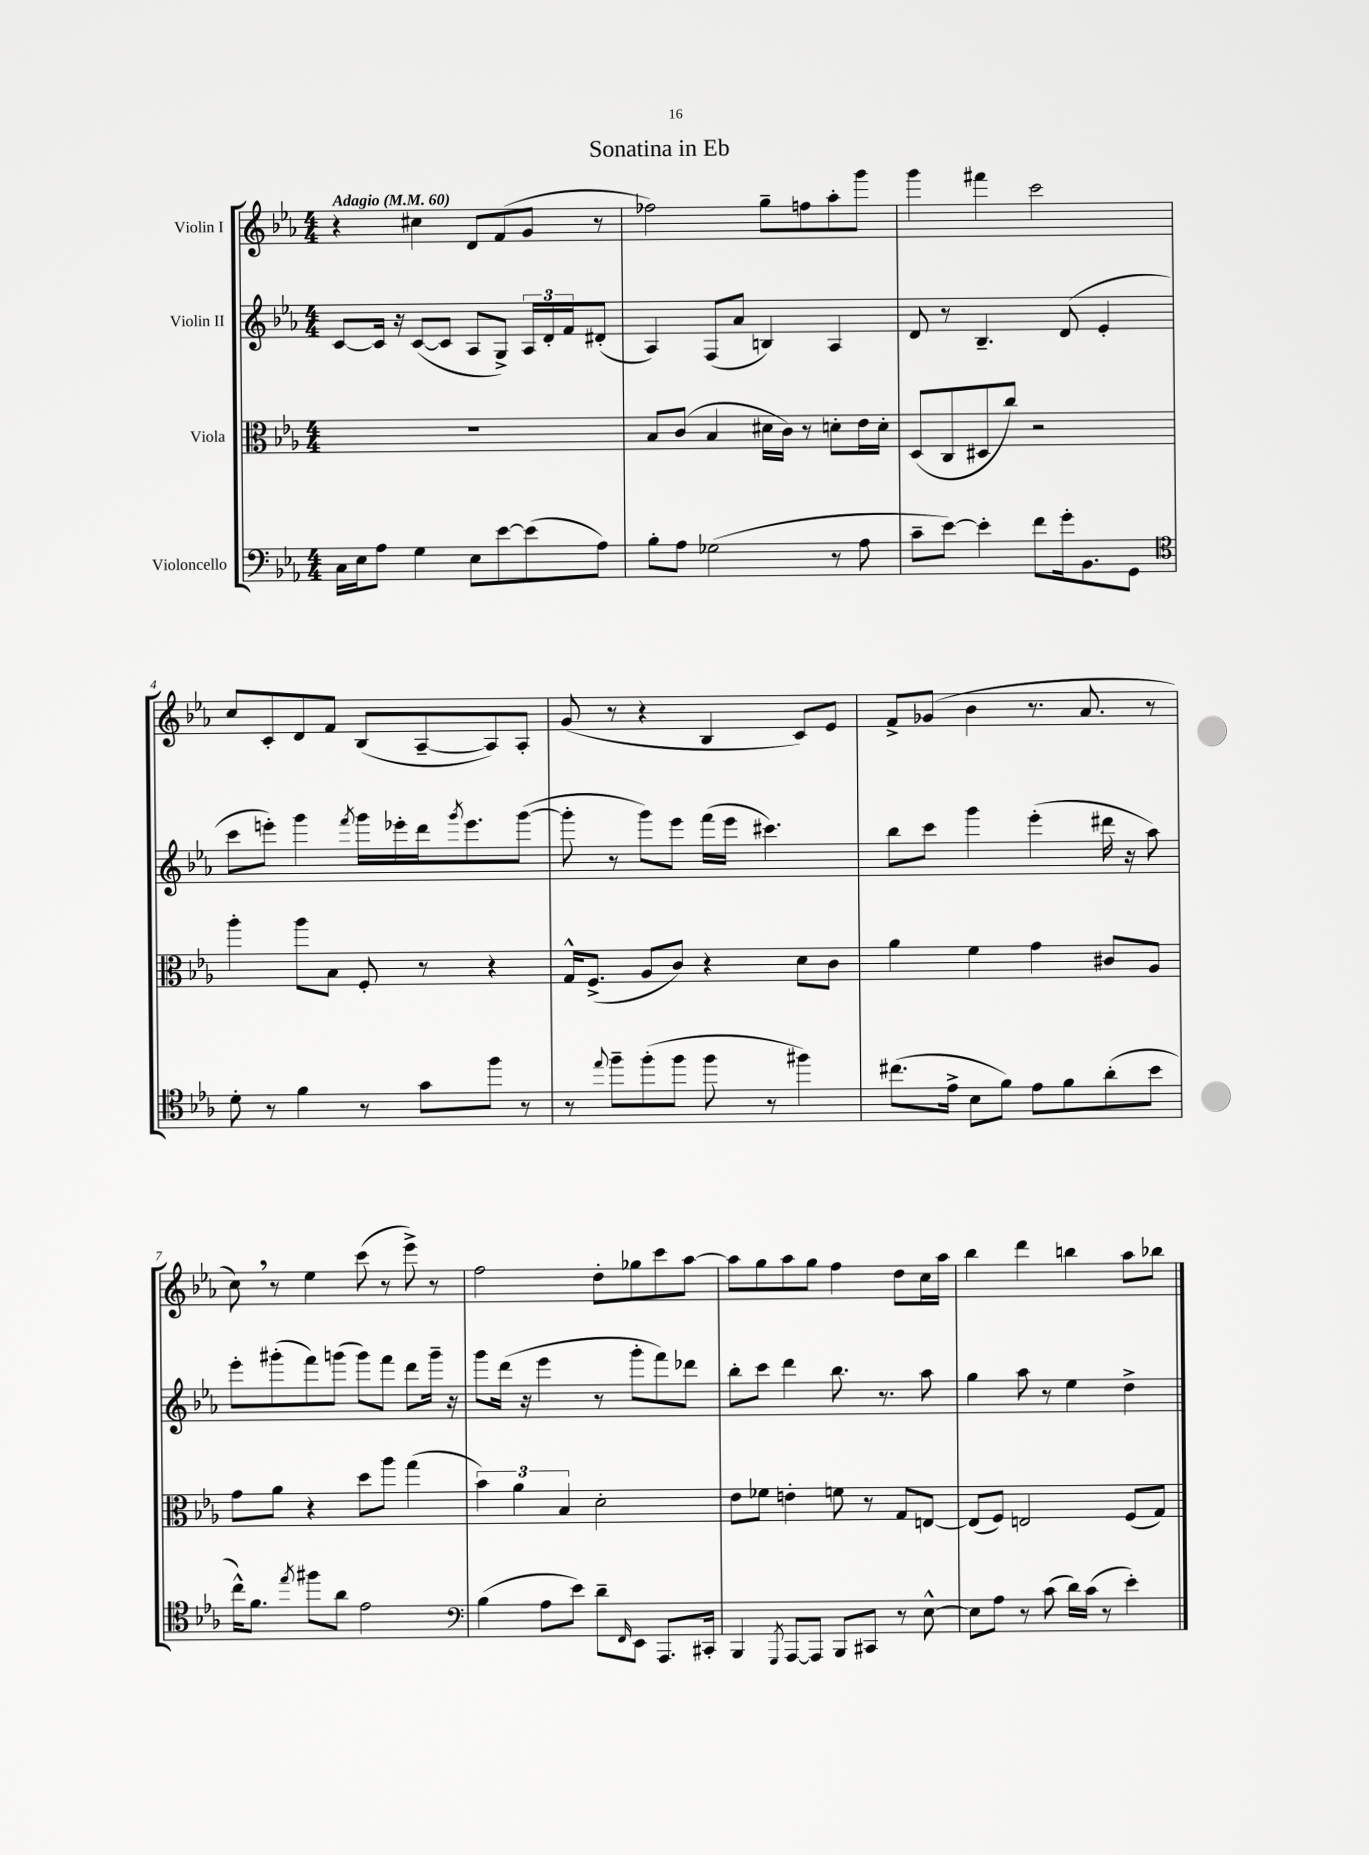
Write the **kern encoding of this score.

**kern	**kern	**kern	**kern
*part4	*part3	*part2	*part1
*staff4	*staff3	*staff2	*staff1
*I"Violoncello	*I"Viola	*I"Violin II	*I"Violin I
*clefF4	*clefC3	*clefG2	*clefG2
*k[b-e-a-]	*k[b-e-a-]	*k[b-e-a-]	*k[b-e-a-]
*M4/4	*M4/4	*M4/4	*M4/4
*MM60	*MM60	*MM60	*MM60
=1	=1	=1	=1
!	!	!	!LO:TX:a:B:t=Adagio
16C\LL	1r	[8c/L	4r
16E-\J	.	.	.
8A-\J	.	16c/Jk]	.
.	.	16r	.
4G\	.	([8c/L	4cc#X\
.	.	8c/J]	.
8E-\L	.	8A-/L	8d/L
[8e-\	.	8G^/J)	(8f/
(8e-\]	.	24A-/LL	8g/J
.	.	24d'/	.
.	.	24f/J	.
8A-\J)	.	(8d#X'/J	8r
=2	=2	=2	=2
8B-'\L	8B-/L	4A-/)	2ff-X\)
8A-\J	(8c/J	.	.
(2G-X\	4B-/	(8F/L	.
.	.	8a-/J	.
.	16d#X\LL	4Bn/)	8gg~\L
.	16c\JJ)	.	.
.	8r	.	8ffn\
8r	8dn'\L	4A-/	8aa-'\
8A-\	16e-\L	.	8ggg\J
.	16d'\JJ	.	.
=3	=3	=3	=3
8c~\L	(8D/L	8d/	4ggg\
[8e-\J)	8C/	8r	.
4e-'\]	8D#X/	4.B-~/	4fff#X\
.	8cc/J)	.	.
8f\L	2r	.	2ccc\
16g'\k	.	(8d/	.
8.BB-\	.	.	.
.	.	4e-'/	.
8GG\J	.	.	.
!!LO:LB:g=z
=4	=4	=4	=4
*clefC4	*	*	*
8d'\	4aa-'\	8ccc\L	8cc/L
8r	.	8eeen'\J)	8c'/
4f\	8aa-\L	4ggg\	8d/
.	8B-\J	.	8f/J
.	.	8qfff/	.
8r	8F'/	16ggg\LL	(8B-/L
.	.	16eee-X'\	.
8g\L	8r	16ddd\J	[8A-~/
.	.	8qggg/	.
.	.	8.eee-\	.
8ff\J	4r	.	8A-/])
8r	.	([8ggg\J	8A-'/J
=5	=5	=5	=5
8r	16G^^/KL	8ggg'\]	(8g/
.	(8.F^/J	.	.
8qqee-/	.	.	.
8ff~\L	.	8r	8r
(8ff'\	8A-/L	8ggg\L)	4r
8ff\J	8c/J)	8eee-\J	.
8ff\	4r	(16fff\LL	4B-/
.	.	16eee-\JJ	.
8r	.	4.ccc#X\)	.
4ff#X\)	8d\L	.	8c/L)
.	8c\J	.	8e-/J
=6	=6	=6	=6
(8.cc#X\L	4a-\	8bb-\L	8f^/L
.	.	8ccc\J	(8g-X/J
16e-^\Jk	.	.	.
8B-\L	4f\	4ggg\	4b-\
8f\J)	.	.	.
8e-\L	4g\	(4eee-'\	8.r
8f\	.	.	.
.	.	.	8.a-/
(8a-'\	8c#X/L	16ddd#X\	.
.	.	16r	.
8b-\J	8A-/J	8aa-\)	8r
!!LO:LB:g=z
=7	=7	=7	=7
16cc^^\KL)	8g\L	8eee-'\L	8cc,\)
8.f\J	.	.	.
.	8a-\J	(8ggg#X'\	8r
8qee-/	.	.	.
8ff#X\L	4r	8fff\)	4ee-\
8a-\J	.	(8gggn\J	.
2e-\	8dd\L	8ggg\L)	(8ccc\
.	8aa-\J	8fff\J	8r
.	(4gg\	8ddd\L	8eee-^\)
.	.	16ggg~\Jk	8r
.	.	16r	.
=8	=8	=8	=8
*clefF4	*	*	*
(4B-\	6b-\)	8ggg\L	2ff\
.	.	(16ddd\Jk	.
.	6a-\	.	.
.	.	16r	.
8A-\L	.	4eee-\	.
.	6B-/	.	.
8e-\J)	.	.	.
8d~\L	2d'\	8r	8dd'\L
16qqFF/	.	.	.
8EE-\J	.	8ggg'\L	8gg-X\
8.AAA-/L	.	8fff\)	8ccc\
.	.	8ddd-X\J	[8aa-\J
16CC#X'/Jk	.	.	.
=9	=9	=9	=9
4BBB-/	8e-\L	8bb-'\L	8aa-\L]
.	8f-X\J	8ccc\J	8gg\
8qGGG/	.	.	.
[8AAA-/L	4en'\	4ddd\	8aa-\
8AAA-/J]	.	.	8gg\J
8BBB-/L	8fn\	8.bb-\	4ff\
8CC#X/J	8r	.	.
.	.	8.r	.
8r	8G/L	.	8dd\L
[8E-^^\	[8En/J	8aa-\	16cc\L
.	.	.	16aa-\JJ
=10	=10	=10	=10
8E-\L]	(8E/L]	4gg\	4bb-\
8A-\J	8F/J)	.	.
8r	2En/	8aa-\	4ddd\
(8c\	.	8r	.
16d\LL)	.	4ee-\	4bbn\
(16c\JJ	.	.	.
8r	.	.	.
4e-'\)	(8F/L	4dd^\	8aa-\L
.	8G/J)	.	8bb-X\J
==	==	==	==
*-	*-	*-	*-
